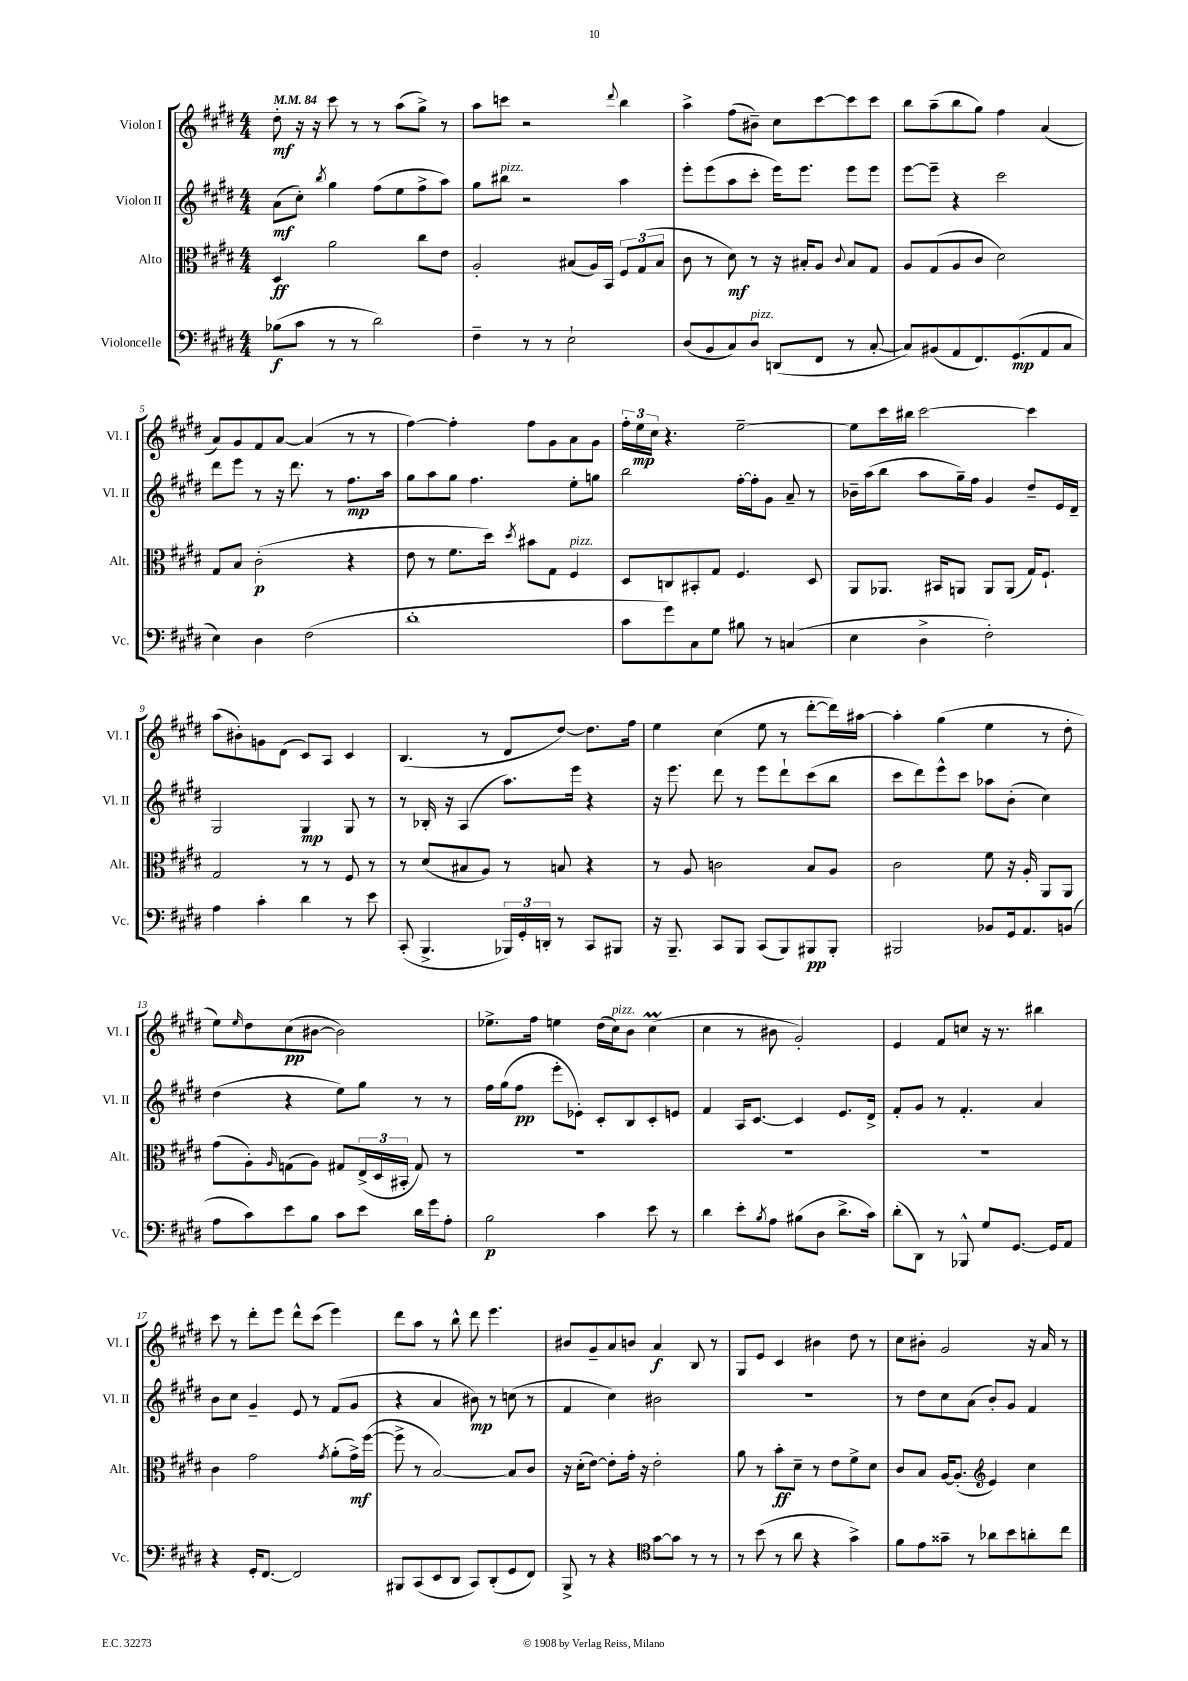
<<
\new StaffGroup <<
\new Staff = "s0" \with { instrumentName = "Violon I" shortInstrumentName = "Vl. I" } {
    \clef treble \key e \major \numericTimeSignature \time 4/4 \tempo 4 = 84
    dis''8-.\mf r16 r16 cis'''8 r8 r8 a''8( gis''8->) r8 |
    a''8 c'''8 r2 \appoggiatura { dis'''8 } b''4 |
    a''4-> fis''8( bis'8--) cis''8 cis'''8~ cis'''8 cis'''8 |
    b''8 a''8--( b''8 gis''8) fis''4 a'4( |
    a'8) gis'8 fis'8 a'8~ a'4( r8 r8 |
    fis''4~) fis''4-. fis''8 gis'8 a'8 gis'8 |
    \tuplet 3/2 { fis''16-. e''16\mp cis''16 } r4. e''2~-- |
    e''8 cis'''16 bis''16 cis'''2~ cis'''4 |
    a''8( bis'8-.) g'8 dis'8( cis'8) a8 cis'4 |
    b4.( r8 dis'8 dis''8~) dis''8. fis''16 |
    e''4 cis''4( e''8 r8 dis'''8~-. dis'''16) ais''16~ |
    ais''4-. gis''4( e''4 r8 dis''8-. |
    e''8) \grace { e''16 } dis''8 cis''8\pp( bis'8~ bis'2) |
    ees''8.-> fis''16 e''4 dis''16( cis''16^\markup { \italic "pizz." }) b'8 cis''4\prall( |
    cis''4 r8 bis'8 gis'2-.) |
    e'4 fis'8 c''8 r16 r8. bis''4 |
    cis'''8 r8 dis'''8-. e'''8 dis'''8-^ cis'''8( e'''4) |
    dis'''8 a''8 r8 b''8-^ dis'''8 e'''4. |
    bis'8 gis'8-- a'8 b'8 a'4\f b8 r8 |
    gis8 e'8 cis'4 bis'4 dis''8 r8 |
    cis''8 bis'8-. gis'2 r16 a'16 r8 \bar "|." |
}
\new Staff = "s1" \with { instrumentName = "Violon II" shortInstrumentName = "Vl. II" } {
    \clef treble \key e \major \numericTimeSignature \time 4/4
    a'8\mf( cis''8-.) \acciaccatura { b''8 } gis''4 fis''8( e''8 fis''8-> a''8) |
    gis''8 bis''8^\markup { \italic "pizz." } r2 a''4 |
    e'''8-. e'''8( a''8 cis'''8-. e'''16) e'''8. e'''8 e'''8 |
    e'''8~ e'''8-- r4 cis'''2 |
    dis'''8 e'''8 r8 r16 dis'''8. r8 fis''8.\mp a''16 |
    gis''8 a''8 gis''8 fis''4. e''8-. g''8 |
    b''2 fis''16~-. fis''16-. gis'8 a'8-- r8 |
    bes'16-- a''16( b''8 a''8 gis''16--) fis''16 gis'4 dis''8-- e'16 dis'16-- |
    gis2 gis4\mp gis8 r8 |
    r8 bes16-. r16 a4( a''8.) e'''16 r4 |
    r16 e'''8. dis'''8 r8 e'''8 dis'''8-! cis'''8( b''8 |
    cis'''8 dis'''8) e'''8-^ cis'''8 aes''8 b'8-.( cis''4) |
    dis''4( r4 e''8) gis''8 r8 r8 |
    fis''16 gis''16( fis''8\pp e'''8-. ees'8-.) cis'8-. b8 cis'8-. e'8 |
    fis'4 a16 cis'8.~ cis'4 e'8. dis'16-> |
    fis'8-. gis'8 r8 fis'4.-. a'4 |
    b'8 cis''8 gis'4-- e'8 r8 fis'8( gis'8 |
    r4 a'4 bis'8\mp) r8 c''8( r8 |
    fis'4 cis''4) bis'2 |
    R1 |
    r8 dis''8 cis''8 a'8( b'8-.) gis'8 fis'4 \bar "|." |
}
\new Staff = "s2" \with { instrumentName = "Alto" shortInstrumentName = "Alt." } {
    \clef alto \key e \major \numericTimeSignature \time 4/4
    dis4\ff a'2 cis''8 e'8 |
    a2-. bis8( a16) b,16 \tuplet 3/2 { fis8 gis8( bis8 } |
    cis'8 r8 dis'8\mf) r8 r16 bis16-. a8 \appoggiatura { cis'8 } bis8 gis8 |
    a8 gis8( a8 cis'8 dis'2) |
    gis8 b8 cis'2-.\p( r4 |
    e'8 r8 fis'8. dis''16) \acciaccatura { dis''8 } bis'8 gis8 fis4^\markup { \italic "pizz." } |
    dis8 c8 bis,8-. gis8 fis4. dis8 |
    a,8 aes,8. bis,16 a,8 a,8 a,8( gis16) fis8.-! |
    gis2 r8 r8 fis8 r8 |
    r8 dis'8( bis8 a8) r8 b8 r4 |
    r8 a8 c'2 b8 a8 |
    cis'2 fis'8 r16 a16-. a,8 a,8 |
    gis'8( a8-.) \grace { a16 } g8( a8) gis8 \tuplet 3/2 { e16->( dis16 bis,16-. } gis8) r8 |
    R1 |
    R1 |
    R1 |
    cis'4 gis'2 \acciaccatura { gis'8 } a'8-.( gis'16->\mf) fis''16~( |
    fis''8-> r8 b2~) b8 cis'8 |
    r16 dis'16-.( e'8~) e'8-. gis'16-. r16 e'2-. |
    a'8 r8 b'8-.\ff dis'8-- r8 e'8 fis'8-> dis'8 |
    cis'8 b8 a16~ a8.-.( \clef treble e'4) cis''4 \bar "|." |
}
\new Staff = "s3" \with { instrumentName = "Violoncelle" shortInstrumentName = "Vc." } {
    \clef bass \key e \major \numericTimeSignature \time 4/4
    bes8\f( cis'8 r8 r8 dis'2) |
    fis4-- r8 r8 e2-! |
    dis8( b,8 cis8) dis8^\markup { \italic "pizz." } d,8( fis,8 r8 cis8~-. |
    cis8) bis,8( a,8 fis,8.) gis,8.\mp( a,8 cis8 |
    e4) dis4 fis2( |
    dis'1-. |
    cis'8 gis'8) cis8 gis8 bis8 r8 c4( |
    e4 dis4-> fis2-.) |
    a4 cis'4-. dis'4 r8 e'8 |
    cis,8-.( b,,4.-> \tuplet 3/2 { bes,,16) gis,16-. d,16-. } r8 cis,8 bis,,8 |
    r16 b,,8.-- cis,8 b,,8 cis,8( b,,8) bis,,8\pp bis,,8-. |
    bis,,2 bes,8 gis,16 a,8. b,8( |
    a8 cis'8) e'8 b8 cis'8 e'8 dis'16 gis'16 a8-. |
    b2\p cis'4 e'8 r8 |
    dis'4 e'8-. \acciaccatura { b8 } a8 bis8( dis8 dis'8.-> cis'16) |
    dis'8-.( dis,8) r8 bes,,8-^ gis8 gis,8.~ gis,16 a,8 |
    r4 gis,16-. fis,8.~ fis,2 |
    bis,,8 cis,8( e,8 dis,8 cis,8) dis,8-.( gis,8 fis,8) |
    b,,8-> r8 r4 \clef tenor gis'8~ gis'8 r8 r8 |
    r8 b'8( r8 a'8 r4 gis'4->) |
    fis'8 e'8 gisis'8-- r8 aes'8 b'8 a'8-. cis''8 \bar "|." |
}
>>
>>
